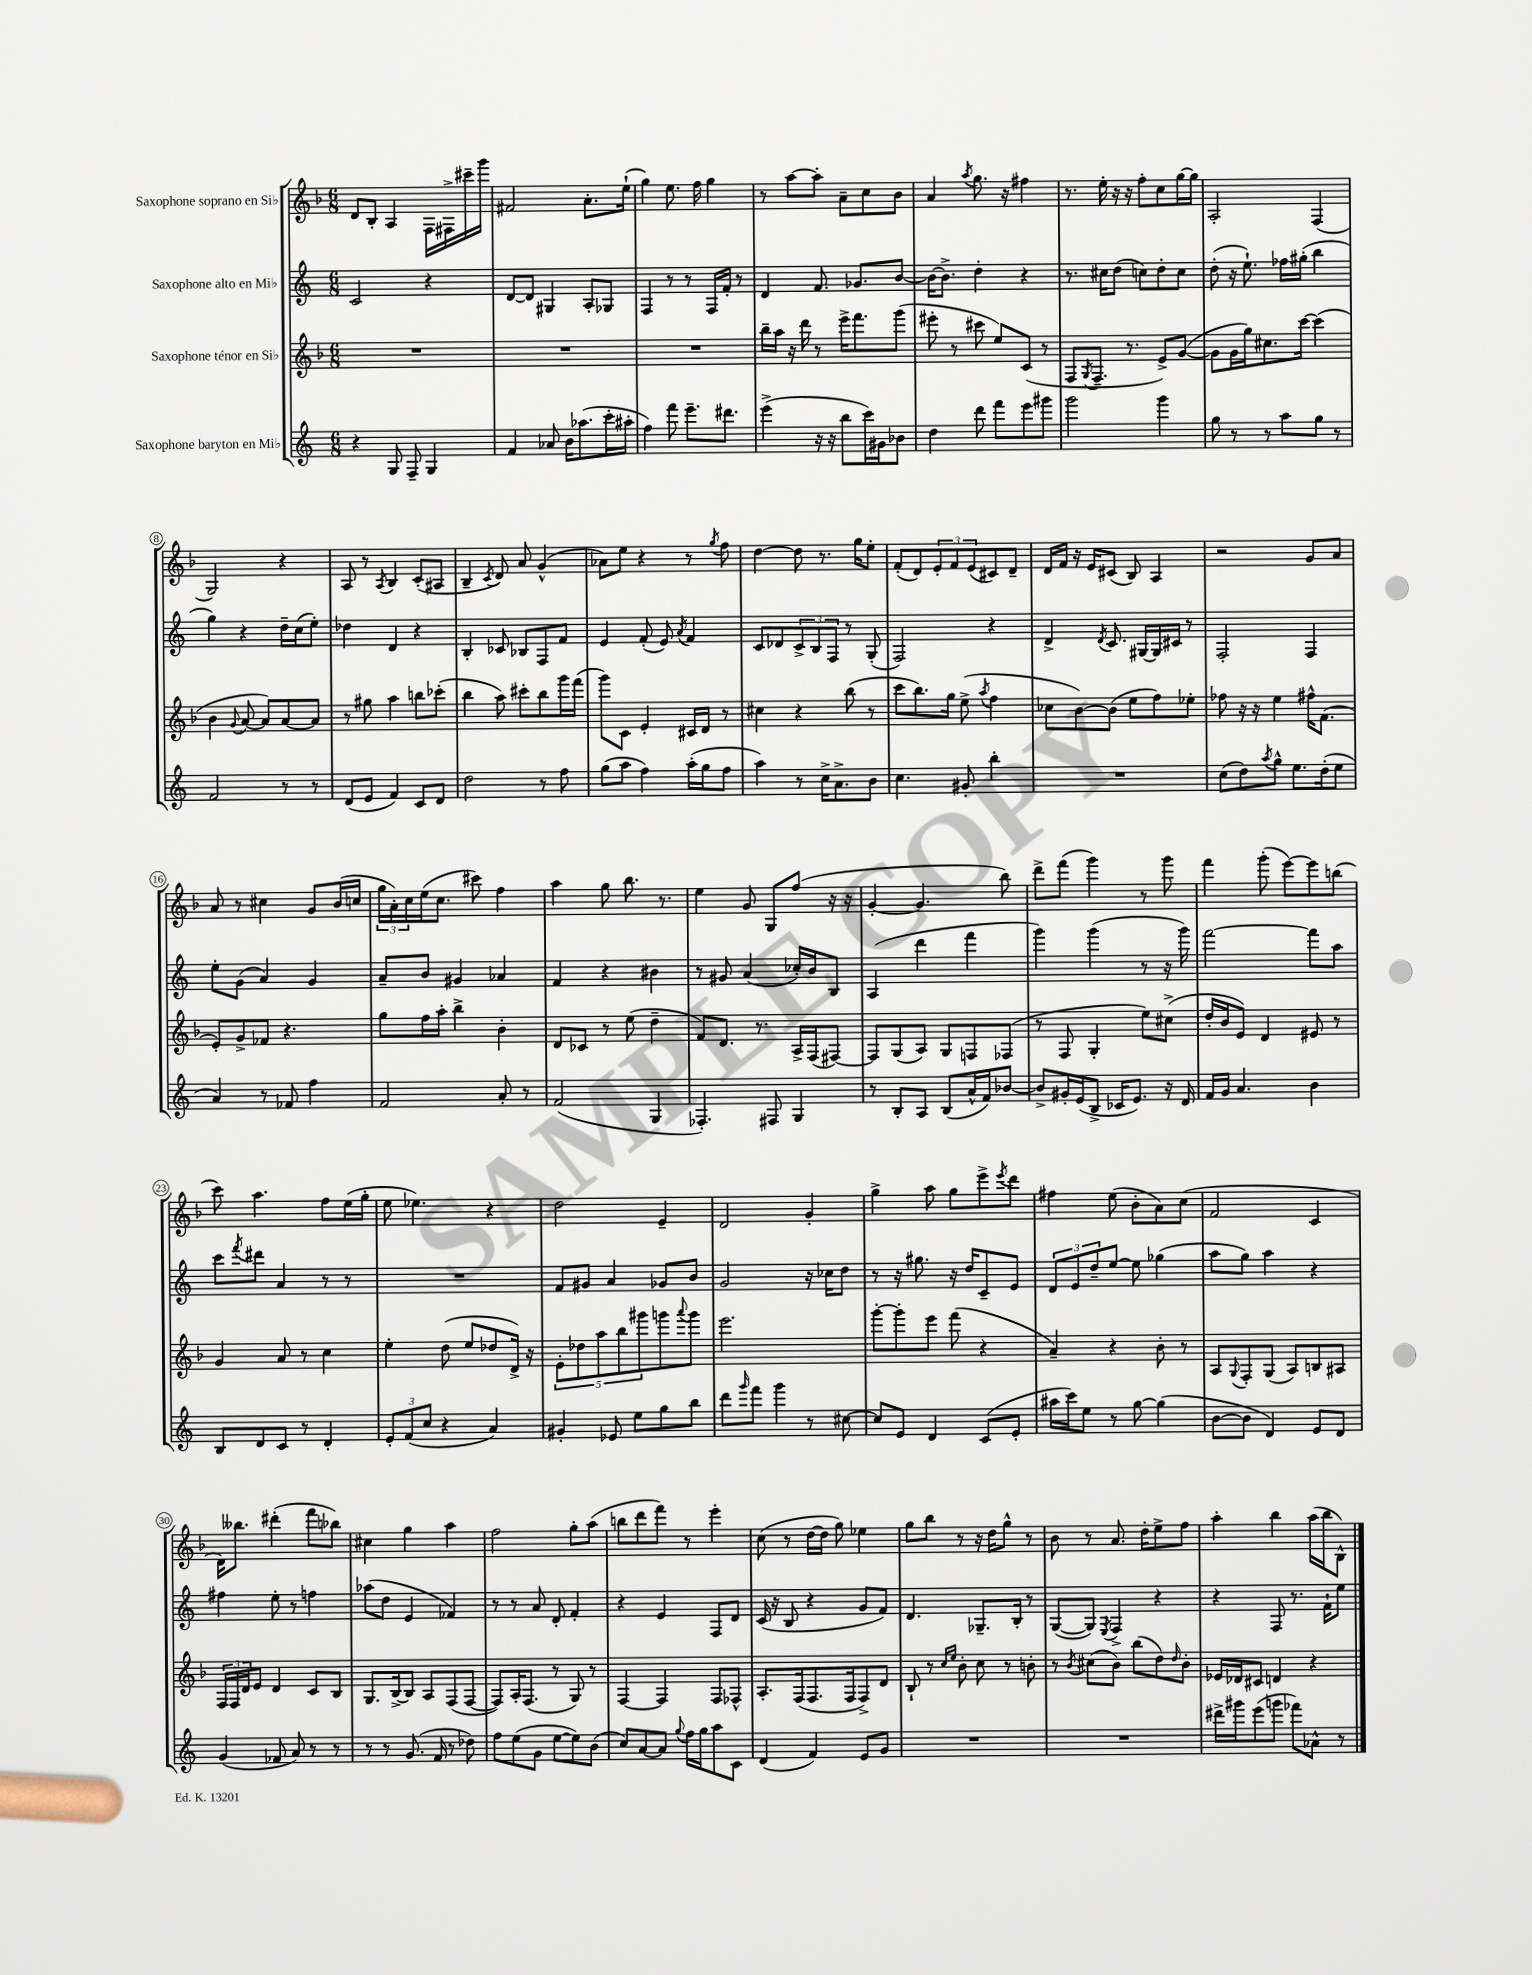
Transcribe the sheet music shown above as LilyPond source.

<<
\new StaffGroup <<
\new Staff = "s0" \with { instrumentName = "Saxophone soprano en Sib" } {
    \clef treble \key f \major \numericTimeSignature \time 6/8
    d'8 bes8-. a4 f16 fis16-> cis'''16-- g'''16 |
    fis'2 a'8.-. e''16-!( |
    g''4) e''8. f''16 g''4 |
    r8 a''8~ a''8-. a'8-- c''8 bes'8 |
    a'4 \acciaccatura { a''8 } g''8. r16 fis''4 |
    r8. e''16-. r16 r16 f''8-. c''8 g''16~ g''16 |
    a2-. f4( |
    g2) r4 |
    a8 r8 \acciaccatura { a8 } bes4 c'8-.( ais8 |
    bes4-- \acciaccatura { c'8 } d'8) a'8 g'4-^( |
    aes'8) e''8 r4 r8 \acciaccatura { g''8 } f''8 |
    d''4~ d''8 r8. g''16 e''8-. |
    f'8-.( d'8) \tuplet 3/2 { e'8-. f'8 e'8( } cis'8) d'8-- |
    d'16 f'16 r16 e'16 cis'8( bes8) a4 |
    r2 g'8 a'8 |
    a'8 r8 cis''4 g'8 bes'16( c''16 |
    \tuplet 3/2 { g''16 a'16-.) c''16 } e''16( c''8. cis'''8) f''4 |
    a''4 g''8 bes''8. r8. |
    e''4 g'8 g8 f''8( r16 r16 |
    g'4~-. g'4. bes''8) |
    d'''8-> f'''8( g'''4) r8 g'''8 |
    f'''4 g'''8-.( e'''8~) e'''8 b''8( |
    c'''8) a''4. f''8 e''16( g''16-. |
    e''8 ees''4.) r4 |
    d''2 e'4-- |
    d'2 g'4-. |
    g''4-> a''8 g''8 e'''8-> \acciaccatura { e'''8 } d'''8 |
    fis''4 e''8( bes'8-. a'8) c''8( |
    f'2 c'4 |
    d'16) beses''8. dis'''4-.( f'''8 bes''8) |
    cis''4 g''4 a''4 |
    f''2 g''8-. a''8( |
    b''8 d'''8 f'''8) r8 e'''4-. |
    c''8( r8 d''16~ d''16 g''8) ees''4 |
    g''8 bes''8 r8 r16 d''16 g''8-^ r8 |
    bes'8 r8 a'8. d''16-. e''8-> f''8 |
    a''4-. bes''4 a''16( bes''16 bes8-^) \bar "|." |
}
\new Staff = "s1" \with { instrumentName = "Saxophone alto en Mib" } {
    \clef treble \key c \major \numericTimeSignature \time 6/8
    c'2 r4 |
    d'8~ d'8 gis4 a8-. ges8 |
    f4 r8 r8 f16 f'16-. r8 |
    d'4 f'8. ges'8. b'8~ |
    b'16~ b'8.-> d''4-. r4 |
    r8. cis''16 d''8( c''8) d''8-. c''8 |
    d''8-.( r16 e''8.-!) fes''16 gis''16-.( b''4 |
    g''4) r4 d''16-- c''16( e''8-.) |
    des''4 d'4 r4 |
    b4-. ces'8 bes8 f8 f'8 |
    e'4 f'8-.( e'8) \acciaccatura { a'8 } f'4 |
    c'8 des'8 \tuplet 3/2 { c'8-> b8 f8 } r8 g8-.( |
    f2) r4 |
    d'4-> \acciaccatura { d'8 } c'8. gis16~ gis16 cis'16 r8 |
    f2-. f4 |
    e''8-. g'8( a'4) g'4 |
    a'8-- b'8 gis'4 aes'4 |
    f'4 r4 bis'4 |
    r8 gis'8 a'4( ces''16-.) b'16 b8 |
    a4( d'''4 f'''4 |
    g'''4) g'''4( r8 r16 g'''16) |
    f'''2~ f'''8 a''8 |
    c'''8 \acciaccatura { f'''8 } dis'''8 a'4 r8 r8 |
    R2. |
    f'8 gis'8 a'4 ges'8 b'8 |
    g'2 r16 ces''16 d''8 |
    r8 r16 gis''8. r16 d''16 c'8-- e'8 |
    \tuplet 3/2 { d'8 e'8 d''8-- } e''8~ e''8 ges''4( |
    a''8 g''8) a''4 r4 |
    fis''4 e''8-. r8 f''4 |
    aes''8( d''8 e'4 fes'4) |
    r8 r8 a'8 d'8-. f'4-. |
    r4 e'4 f8 d'8 |
    c'16( r16 b8 r4 g'8 f'8) |
    d'4. ges8.-- b16-. r8 |
    g8~( g8) \acciaccatura { e8 } f4-> r4 |
    r4 f8 r8. f'16-! e''8 \bar "|." |
}
\new Staff = "s2" \with { instrumentName = "Saxophone ténor en Sib" } {
    \clef treble \key f \major \numericTimeSignature \time 6/8
    R2. |
    R2. |
    R2. |
    bes''16-- a''16 r16 d'''16 r8 e'''16-> f'''8. g'''8( |
    eis'''8-. r8 cis'''8 e''8) c'8( r8 |
    f8 \acciaccatura { g8 } f8.-- r8. e'8->) g'8~( |
    g'8 g'16 g''16) cis''8. c'''16~ c'''4( |
    bes'4 \appoggiatura { g'8 } a'8~ a'8) a'8~ a'8 |
    r8 gis''8 a''4 b''8 ces'''8-.( |
    bes''4 a''8) cis'''8-. bes''8 g'''16 f'''16( |
    g'''8) c'8 e'4-. cis'16 d'16 r8 |
    cis''4 r4 bes''8( r8 |
    c'''8 bes''8.) g''16 e''8->( \acciaccatura { a''8 } f''4 |
    ces''8 bes'8~) bes'8( e''8 f''8) ees''8-. |
    fes''8 r16 r16 e''4 fis''16-^ f'8.( |
    e'8-.) g'8-> fes'8 r4. |
    g''8 f''16 a''16-. bes''4-> bes'4-. |
    d'8 ces'8 r8 e''8( d''4-- |
    f'8) d'8. r8. a16-> f16( fis8~) |
    fis8 g8( a8) g8 f8 fes8( |
    r8 f8 g4-. e''8) cis''8->( |
    d''16-. bes'16 e'8) d'4 eis'8 r8 |
    g'4 a'8 r8 c''4 |
    e''4-. d''8( e''8 des''8 d'16->) r16 |
    \tuplet 5/4 { e'8-. des''8 a''8 bes''8 gis'''8 } g'''8 \appoggiatura { a'''8 } g'''8 |
    e'''2. |
    g'''8~-. g'''8-. e'''8 f'''8( r4 |
    a'4--) r4 bes'8-. r8 |
    a8 \appoggiatura { g8 } f8-. g8( a8) b8 ais8 |
    \tuplet 3/2 { f16 f16 d'16 } e'8 d'4 c'8 bes8 |
    g8. bes16~-> bes8 a8 f8( f8~ |
    f8) a16-. f8.( r8 g8) r8 |
    f4~ f4 f8 fes8-^ |
    a8.-. f16( f8. f16 f8->) d'8 |
    bes8-! r8 \grace { c''16 e''16 } bes'8-. c''8 r8 b'8-. |
    r8 \acciaccatura { bes'8 } cis''8( bes'8) bes''8( d''8) \grace { d''16 } bes'8-. |
    ees'16 des'16 cis'8 d'4 r4 \bar "|." |
}
\new Staff = "s3" \with { instrumentName = "Saxophone baryton en Mib" } {
    \clef treble \key c \major \numericTimeSignature \time 6/8
    r4 g8 f8-- g4 |
    f'4 aes'8 b'16 aes''8.( c'''16-. ais''16-. |
    f''4) f'''8 e'''8.-- dis'''8. |
    e'''4->( r16 r16 b''8 c'''16) gis'16 bes'8 |
    d''4 d'''8 f'''8 e'''8 gis'''8 |
    g'''2 g'''4 |
    g''8 r8 r8 a''8 g''8 r8 |
    f'2 r8 r8 |
    d'8( e'8 f'4) c'8 d'8 |
    d''2 r8 f''8 |
    g''8( a''8 f''4) a''16-.( g''16 f''8 |
    a''4) r8 c''16-> a'8.-> b'8 |
    c''4. gis'8-. b''4-. |
    R2. |
    c''8( d''8) \acciaccatura { a''8 } g''8-^ e''8. d''16-.( e''8 |
    a'4) r8 fes'8 f''4 |
    f'2 a'8-. r8 |
    f'2( g4 |
    fes4.-.) fis8 g4 |
    r8 b8-. a8 b8( a'16-^ f'16) bes'8~ |
    bes'8-> gis'16-. e'16( b8-> ces'16 e'8.) r16 d'16 |
    f'16 g'16 a'4. b'4 |
    b8 d'8 c'8 r8 d'4-. |
    \tuplet 3/2 { e'8-. f'8( c''8 } r4 a'4) |
    gis'4-. ees'8 e''8 g''8 b''8 |
    d'''8 \grace { g'''16 } f'''8 g'''4 r8 cis''8~ |
    cis''8 e'8 d'4 c'8( e'8-. |
    ais''16 c'''16) e''8 r8 g''8~ g''4( |
    b'8~ b'8 d'4) e'8 d'8 |
    g'4( fes'8 a'8) r8 r8 |
    r8 r8 g'8.( f'16 r8 des''8) |
    f''8 e''8( g'8 e''8~ e''8) b'8( |
    c''8) a'8~ a'8 \appoggiatura { g''8 } f''16 g''16 a''8 c'8 |
    d'4( f'4) e'8 g'8 |
    R2. |
    R2. |
    dis'''16-> gis'''16 e'''8( g'''8 fes'''8) aes'8-^ r8 \bar "|." |
}
>>
>>
\layout { \context { \Score \override BarNumber.stencil = #(make-stencil-circler 0.1 0.3 ly:text-interface::print) } }
